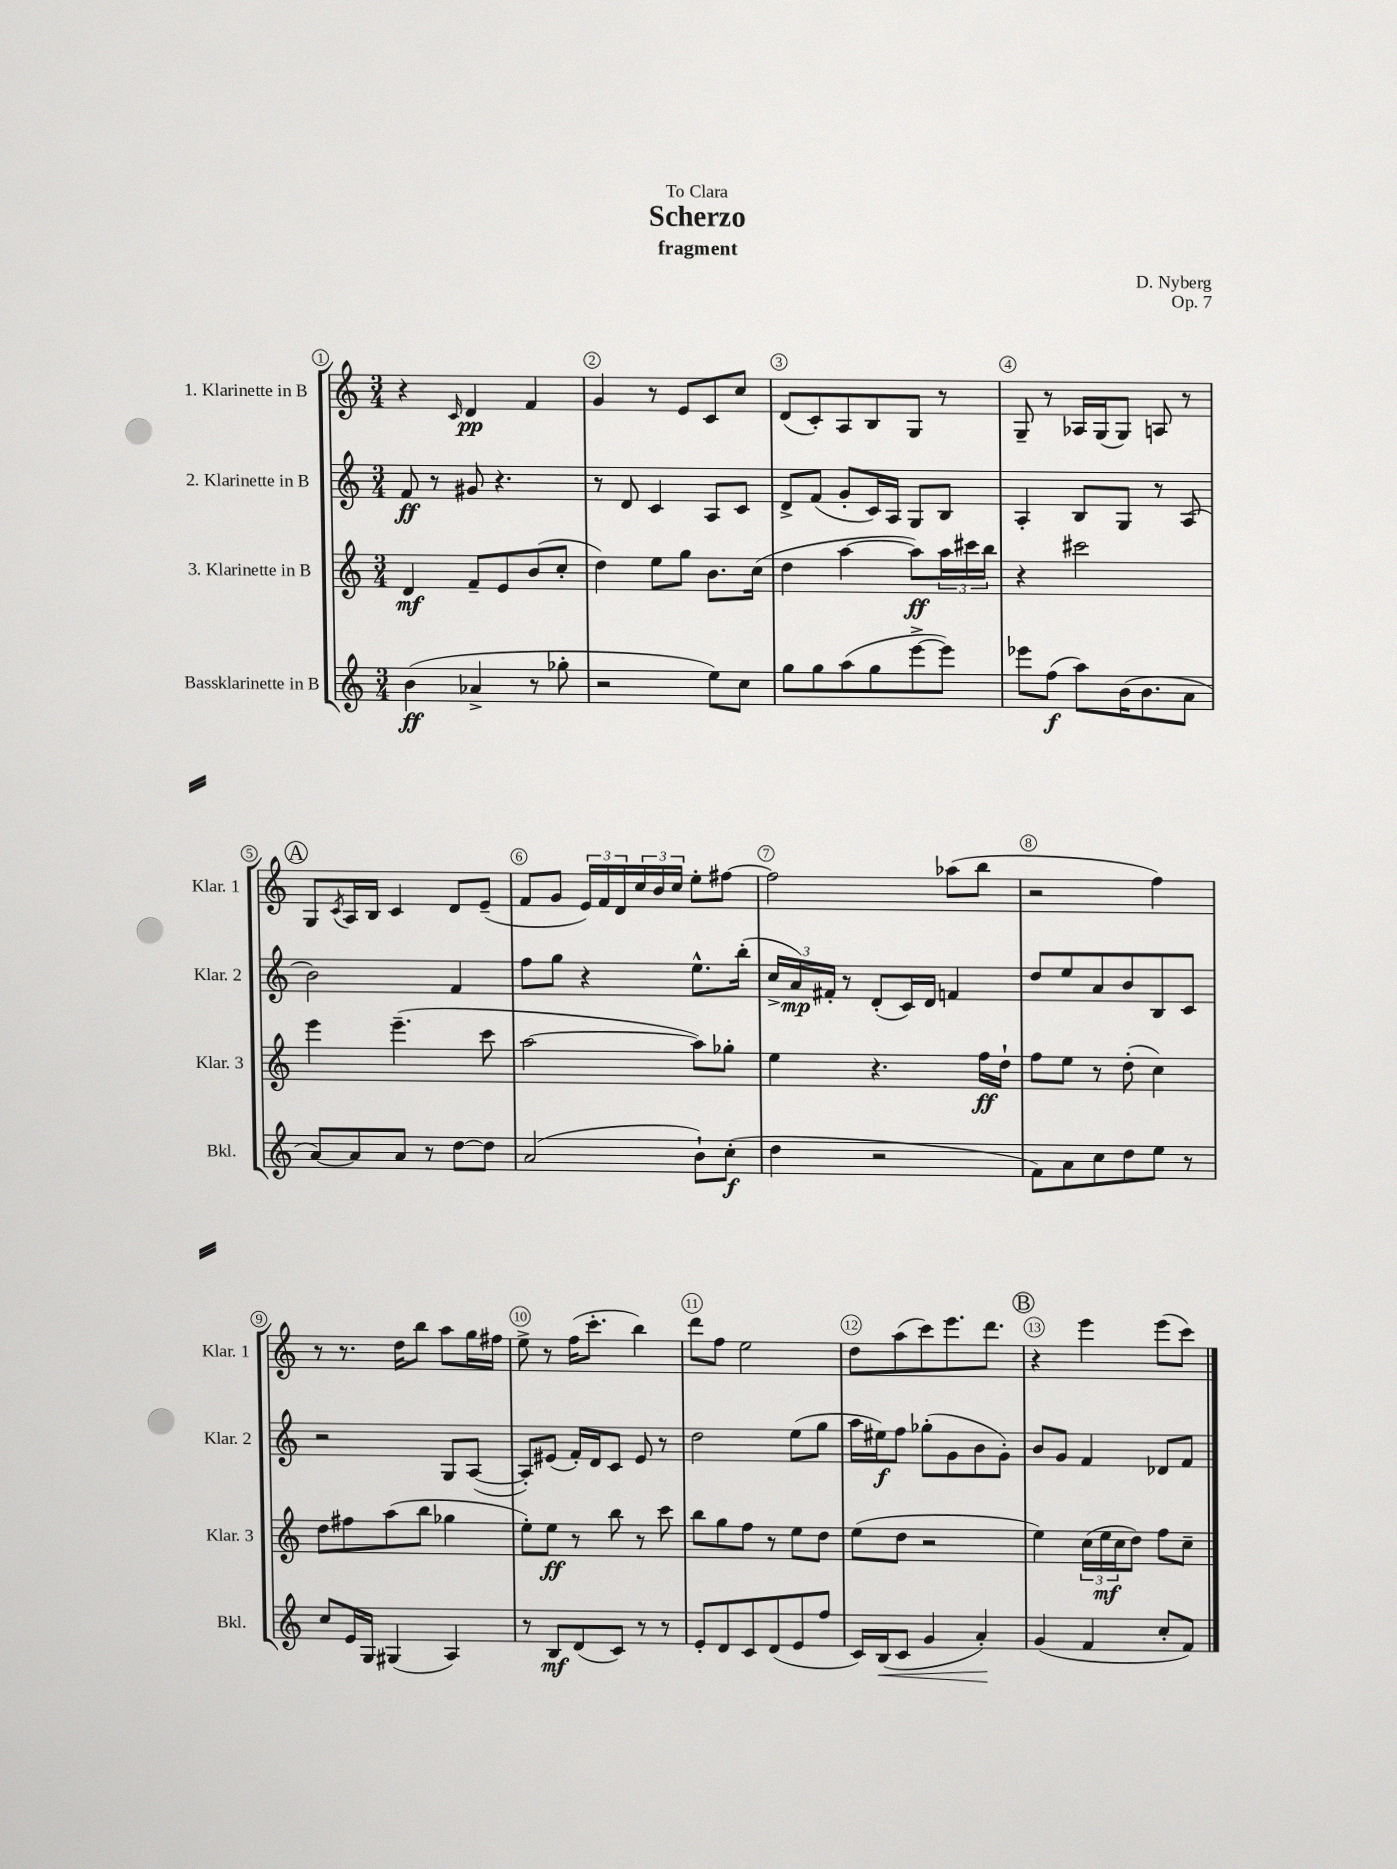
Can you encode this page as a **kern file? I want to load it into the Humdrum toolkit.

**kern	**kern	**kern	**kern
*staff4	*staff3	*staff2	*staff1
*clefG2	*clefG2	*clefG2	*clefG2
*k[]	*k[]	*k[]	*k[]
*M3/4	*M3/4	*M3/4	*M3/4
(4b\	4d/	8f/	4r
.	.	8r	.
.	.	.	16qqc/
4a-^/	8f~/L	8g#/	4d/
.	8e/	4.r	.
8r	(8b/	.	4f/
8gg-'\	8cc'/J	.	.
=	=	=	=
2r	4dd\)	8r	4g/
.	.	8d/	.
.	8ee\L	4c/	8r
.	8gg\J	.	8e/L
8ee\L)	8.b\L	8A/L	8c/
8cc\J	.	8c/J	8cc/J
.	(16cc\Jk	.	.
=	=	=	=
8gg\L	4dd\	8d^/L	(8d/L
8gg\	.	(8f/J	8c'/)
(8aa\	[4aa\	8g'/L	8A/
8gg\	.	16c/L)	8B/
.	.	16A/JJ	.
[8eee^\	8aa\]L)	8G/L	8G/J
8eee\]J)	24aa\L	8B/J	8r
.	24ccc#\	.	.
.	24bb\JJ	.	.
=	=	=	=
8eee-\L	4r	4A'/	8G~/
(8ff\J	.	.	8r
8aa\L)	2ccc#\	8B/L	16A-/LL
.	.	.	(16G/J
(16b\K	.	8G/J	8G/J)
8.b\	.	.	.
.	.	8r	8A/
8a\J	.	(8A/	8r
=	=	=	=
[8a/L)	4eee\	2b\)	8G/L
.	.	.	8qc/
8a/]	.	.	16A/L
.	.	.	16B/JJ
8a/J	(4.eee~\	.	4c/
8r	.	.	.
[8dd\L	.	4f/	8d/L
8dd\]J	8ccc\	.	(8e~/J
=	=	=	=
(2a/	[2aa\	8ff\L	8f/L
.	.	8gg\J	8g/J
.	.	4r	24e/LL)
.	.	.	24f/
.	.	.	24d/
.	.	.	24cc/
.	.	.	24b/
.	.	.	24cc/JJ
8b`\L)	8aa\]L)	8.ee^^\L	8ee'\L
(8cc'\J	8gg-'\J	.	[8ff#\J
.	.	(16bb'\Jk	.
=	=	=	=
4dd\	4ee\	24cc^/LL	2ff#\]
.	.	24a/)	.
.	.	24f#'/JJ	.
.	.	8r	.
2r	4.r	(8d'/L	.
.	.	16c/L)	.
.	.	16d/JJ	.
.	.	4f/	(8aa-\L
.	16ff\LL	.	8bb\J
.	16dd`\JJ	.	.
=	=	=	=
8f\L)	8ff\L	8dd/L	2r
8a\	8ee\J	8ee/	.
8cc\	8r	8a/	.
8dd\	(8dd'\	8b/	.
8ee\J	4cc\)	8B/	4ff\)
8r	.	8c/J	.
=	=	=	=
8cc/L	8dd\L	2r	8r
16e/L	8ff#\	.	8.r
16G/JJ	.	.	.
(4G#/	(8aa\	.	.
.	.	.	16dd\LK
.	8bb\J	.	8bb\J
4A/)	4gg-\	8G/L	8aa\L
.	.	([8A/J	16gg\L
.	.	.	16ff#\JJ
=	=	=	=
8r	8ee'\L)	8A'/]L)	8ee^\
8B/L	8ee\J	(8e#/J	8r
(8d/	8r	16f'/LL)	(16ff\LK
.	.	16d/J	8.ccc'\J
8c/J)	8bb\	8c/J	.
8r	8r	8e#/	4bb\)
8r	8ccc\	8r	.
=	=	=	=
8e'/L	8bb\L	2dd\	8ddd\L
8d/	8gg\	.	8ff\J
8c/	8ff\J	.	2ee\
(8d/	8r	.	.
8e/	8ee\L	(8ee\L	.
8ff/J	8dd\J	8gg\J	.
=	=	=	=
16c/LL)	(8ee\L	16aa\LL	8dd\L
(16B/J	.	16ee#\J)	.
8c/J	8dd\J	8ff\J	(8aa\
4g/	2r	(8gg-'\L	8ccc\)
.	.	8g\	8.eee\
4a'/)	.	8b\	.
.	.	.	8.ddd\J
.	.	8g'\J)	.
=	=	=	=
(4g/	4ee\)	8b/L	4r
.	.	8g/J	.
4f/	(24cc\LL	4f/	4eee\
.	24ee\	.	.
.	24cc\J	.	.
.	8dd\J)	.	.
8cc'/L	8ff\L	8d-/L	(8eee\L
8f/J)	8cc~\J	8f/J	8ccc\J)
==	==	==	==
*-	*-	*-	*-
